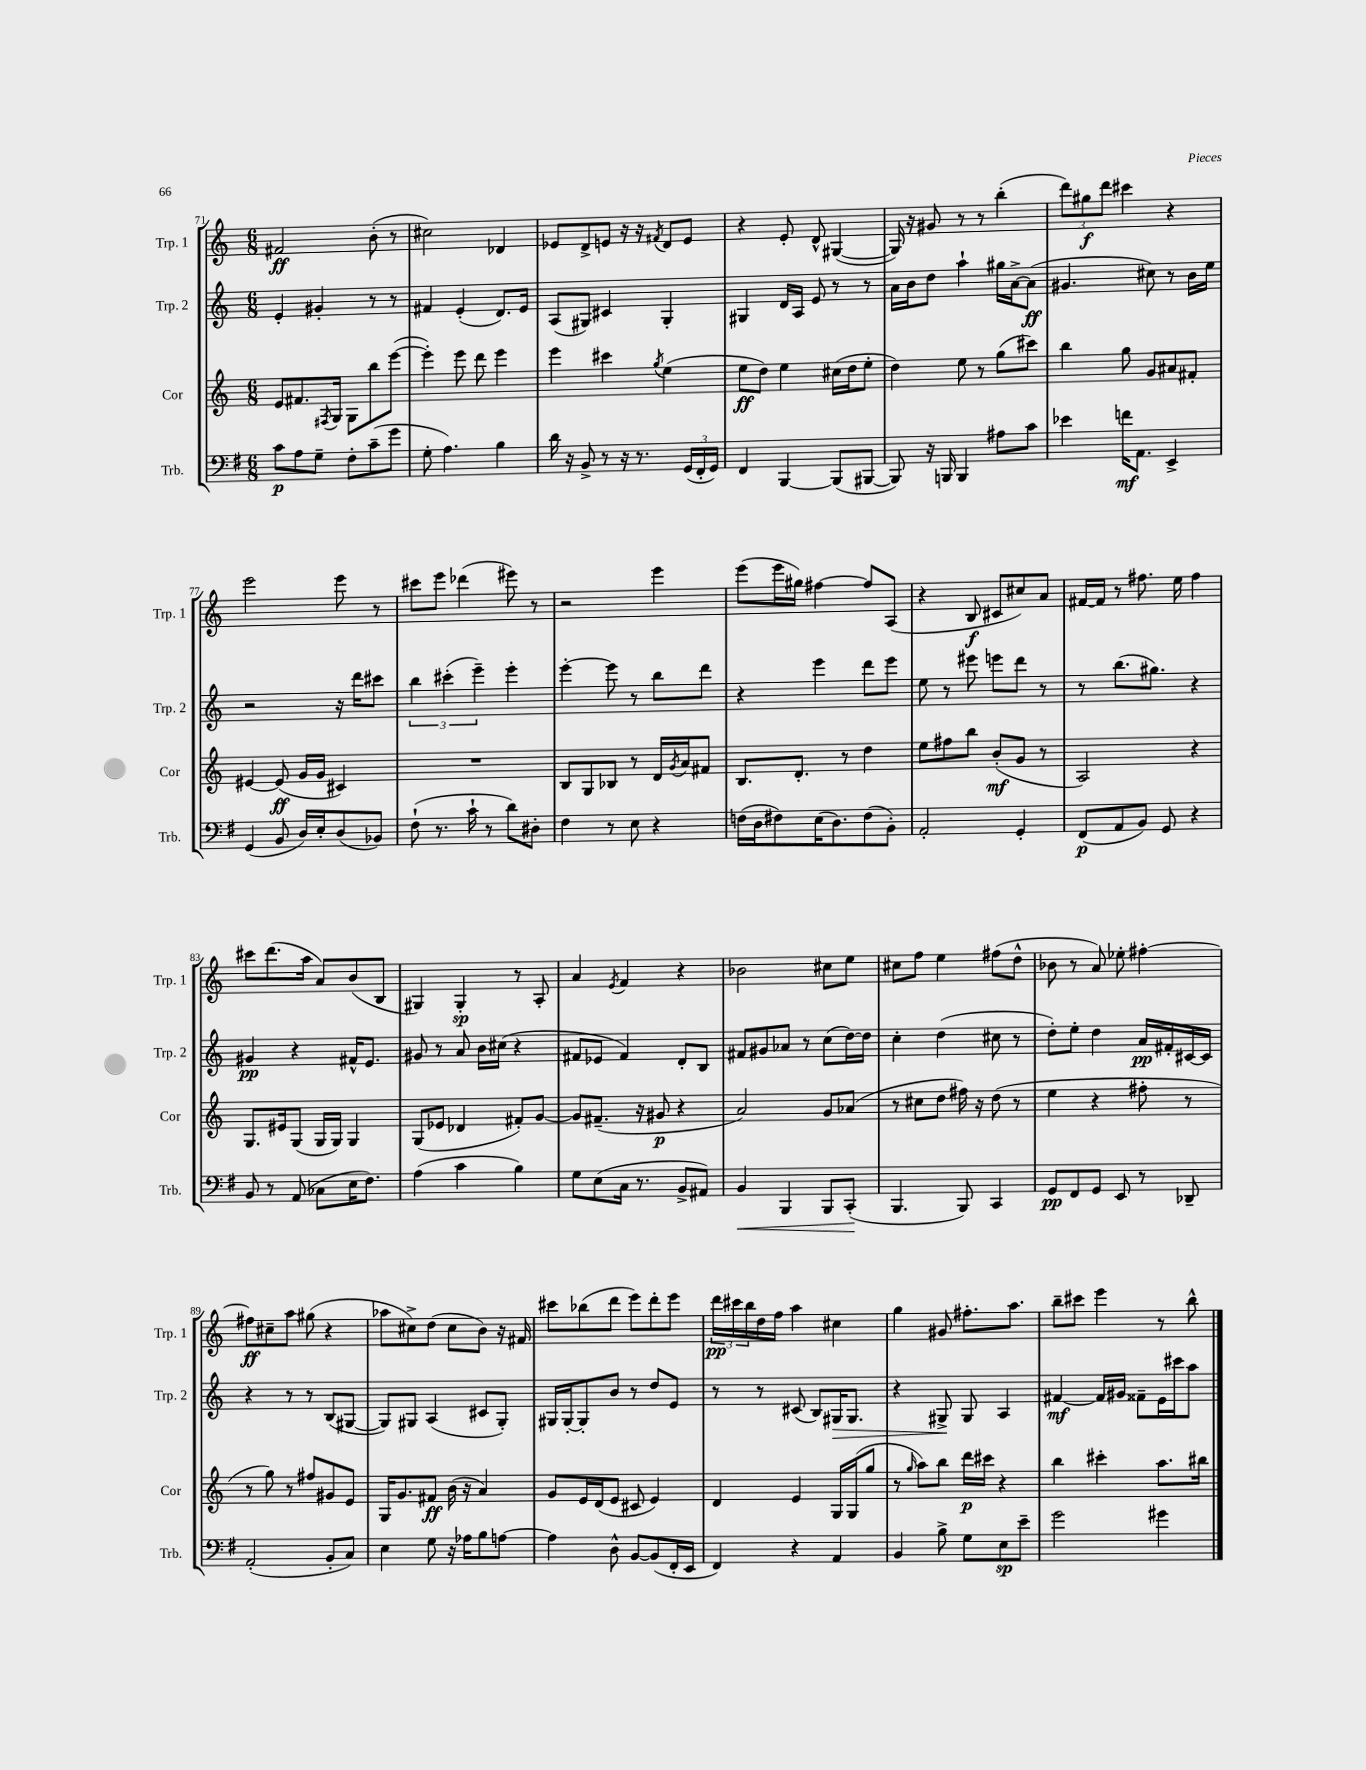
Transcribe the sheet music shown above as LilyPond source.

<<
\new StaffGroup <<
\new Staff = "s0" \with { instrumentName = "Trp. 1" shortInstrumentName = "Trp. 1" } {
    \clef treble \key c \major \numericTimeSignature \time 6/8
    fis'2\ff b'8-.( r8 |
    cis''2) des'4 |
    ees'8 d'8-> e'8 r16 r16 \acciaccatura { fis'8 } d'8 e'8 |
    r4 e'8-. d'8-^ gis4~( |
    gis16) r16 gis'8 r8 r8 b''4-.( |
    \tuplet 3/2 { d'''8) gis''8\f d'''8 } cis'''4 r4 |
    e'''2 e'''8 r8 |
    cis'''8 e'''8 des'''4( eis'''8) r8 |
    r2 e'''4 |
    e'''8( e'''16 gis''16) fis''4~ fis''8 a8( |
    r4 b8\f cis'8 cis''8) a'8 |
    fis'16~ fis'16 r8 fis''8. e''16 fis''4 |
    cis'''8 d'''8.( a''16 a'8) b'8( b8 |
    gis4) gis4-.\sp r8 a8-. |
    a'4 \acciaccatura { e'8 } f'4 r4 |
    bes'2 cis''8 e''8 |
    cis''8 f''8 e''4 fis''8( d''8-^ |
    bes'8 r8 a'8) ees''8-. fis''4~-. |
    fis''8\ff cis''8-- a''8 gis''8( r4 |
    aes''8 cis''8->) d''8( cis''8 b'8) r16 fis'16 |
    cis'''8 bes''8( d'''8 e'''8) d'''8-. e'''8 |
    \tuplet 3/2 { d'''16\pp cis'''16 b''16 } d''16 f''16 a''4 cis''4 |
    g''4 gis'8 fis''8.-. a''8. |
    b''8-- cis'''8 e'''4 r8 b''8-^ \bar "|." |
}
\new Staff = "s1" \with { instrumentName = "Trp. 2" shortInstrumentName = "Trp. 2" } {
    \clef treble \key c \major \numericTimeSignature \time 6/8
    e'4-. gis'4-. r8 r8 |
    fis'4 e'4-.( d'8.) e'16 |
    a8( gis8) cis'4 gis4-. |
    gis4 d'16 a16 e'8 r8 r8 |
    a'16 b'16 d''8 a''4-! gis''16 a'16~-> a'8\ff( |
    gis'4. cis''8) r8 b'16 e''16 |
    r2 r16 d'''16 cis'''8 |
    \tuplet 3/2 { b''4 cis'''4-.( e'''4--) } e'''4-. |
    e'''4~-. e'''8 r8 b''8 d'''8 |
    r4 e'''4 d'''8 e'''8 |
    e''8 r8 eis'''8 e'''8 d'''8 r8 |
    r8 b''8.( gis''8.) r4 |
    gis'4\pp r4 fis'16-^ e'8. |
    gis'8 r8 a'8 b'16 cis''16( r4 |
    fis'8 ees'8 fis'4) d'8-. b8 |
    fis'8 gis'8 aes'8 r8 c''8( d''16~) d''16 |
    c''4-. d''4( cis''8 r8 |
    d''8-.) e''8-. d''4 a'16\pp fis'16-. cis'16~ cis'16 |
    r4 r8 r8 b8( gis8~ |
    gis8) gis8 a4( cis'8 gis8-.) |
    gis16 gis16~-. gis8-. b'8 r8 d''8 e'8 |
    r8 r8 cis'8( b8) gis16\> gis8. |
    r4 gis8->\! gis8 a4 |
    fis'4~\mf fis'16 gis'16 fisis'8-- e'16 cis'''16 a''8 \bar "|." |
}
\new Staff = "s2" \with { instrumentName = "Cor" shortInstrumentName = "Cor" } {
    \clef treble \key c \major \numericTimeSignature \time 6/8
    e'8 fis'8. \acciaccatura { fis8 } g16 g8 b''8 e'''8~( |
    e'''4-.) e'''8 d'''8 e'''4 |
    e'''4 cis'''4 \acciaccatura { g''8 } e''4( |
    e''8\ff d''8) e''4 cis''16( d''16 e''8-. |
    d''4) e''8 r8 g''8( cis'''8) |
    b''4 g''8 g'8 ais'8 fis'8-. |
    eis'4~ eis'8\ff( g'16 g'16 cis'4) |
    R2. |
    b8 g8 bes8 r8 d'16 \acciaccatura { g'8 } a'16 fis'8 |
    b8. d'8.-. r8 d''4 |
    e''8 fis''8 b''8 b'8-.\mf( g'8 r8 |
    a2) r4 |
    g8. eis'16 g8( g16 g16) g4 |
    g8( ees'8 des'4 fis'8-.) g'8~ |
    g'8 fis'8.--( r16 gis'8\p r4 |
    a'2) g'8 aes'8( |
    r8 cis''8 d''8 fis''16) r16 d''8( r8 |
    e''4 r4 fis''8-. r8 |
    r8 g''8) r8 fis''8 gis'8 e'8 |
    g16 g'8. fis'8\ff b'16( r16 a'4) |
    g'8 e'16 d'16( e'8 cis'8 e'4) |
    d'4 e'4 g16 g16( g''8 |
    r8 \grace { g''16 } a''8) b''8 d'''16\p cis'''16 r4 |
    b''4 cis'''4-. a''8. bis''16 \bar "|." |
}
\new Staff = "s3" \with { instrumentName = "Trb." shortInstrumentName = "Trb." } {
    \clef bass \key g \major \numericTimeSignature \time 6/8
    c'8\p a8 g8-- fis8-. c'8--( g'8 |
    g8-. a4.) b4 |
    d'16 r16 b,8-> r8 r16 r8. \tuplet 3/2 { g,16( fis,16-. g,16) } |
    fis,4 b,,4~ b,,8( bis,,8~ |
    bis,,8) r16 b,,16 b,,4 ais8 c'8 |
    ees'4 f'16\mf a,8. e,4-> |
    g,4( b,8 d16) e16-. d8( bes,8) |
    fis8-!( r8. c'16-! r8 d'8) dis8-. |
    fis4 r8 e8 r4 |
    f16( d16 fis8) e16( d8.) fis8( b,8-.) |
    a,2-. g,4-. |
    fis,8\p( a,8 b,8) g,8 r4 |
    b,8 r8 a,8( ces8 e16 fis8.) |
    a4( c'4 b4) |
    g8 e8( c16 r8. b,8-> ais,8) |
    b,4\< b,,4 b,,8 c,8-.\!( |
    b,,4. b,,8) c,4 |
    g,8\pp fis,8 g,8 e,8 r8 des,8-- |
    a,2-.( b,8-. c8) |
    e4 g8 r16 aes16 b8 a8~ |
    a4 d8-^ b,8~ b,8( fis,16-. e,16 |
    fis,4) r4 a,4 |
    b,4 b8-> g8 e8\sp e'8-- |
    g'2 gis'4 \bar "|." |
}
>>
>>
\layout { \context { \Score currentBarNumber = #71 } }
